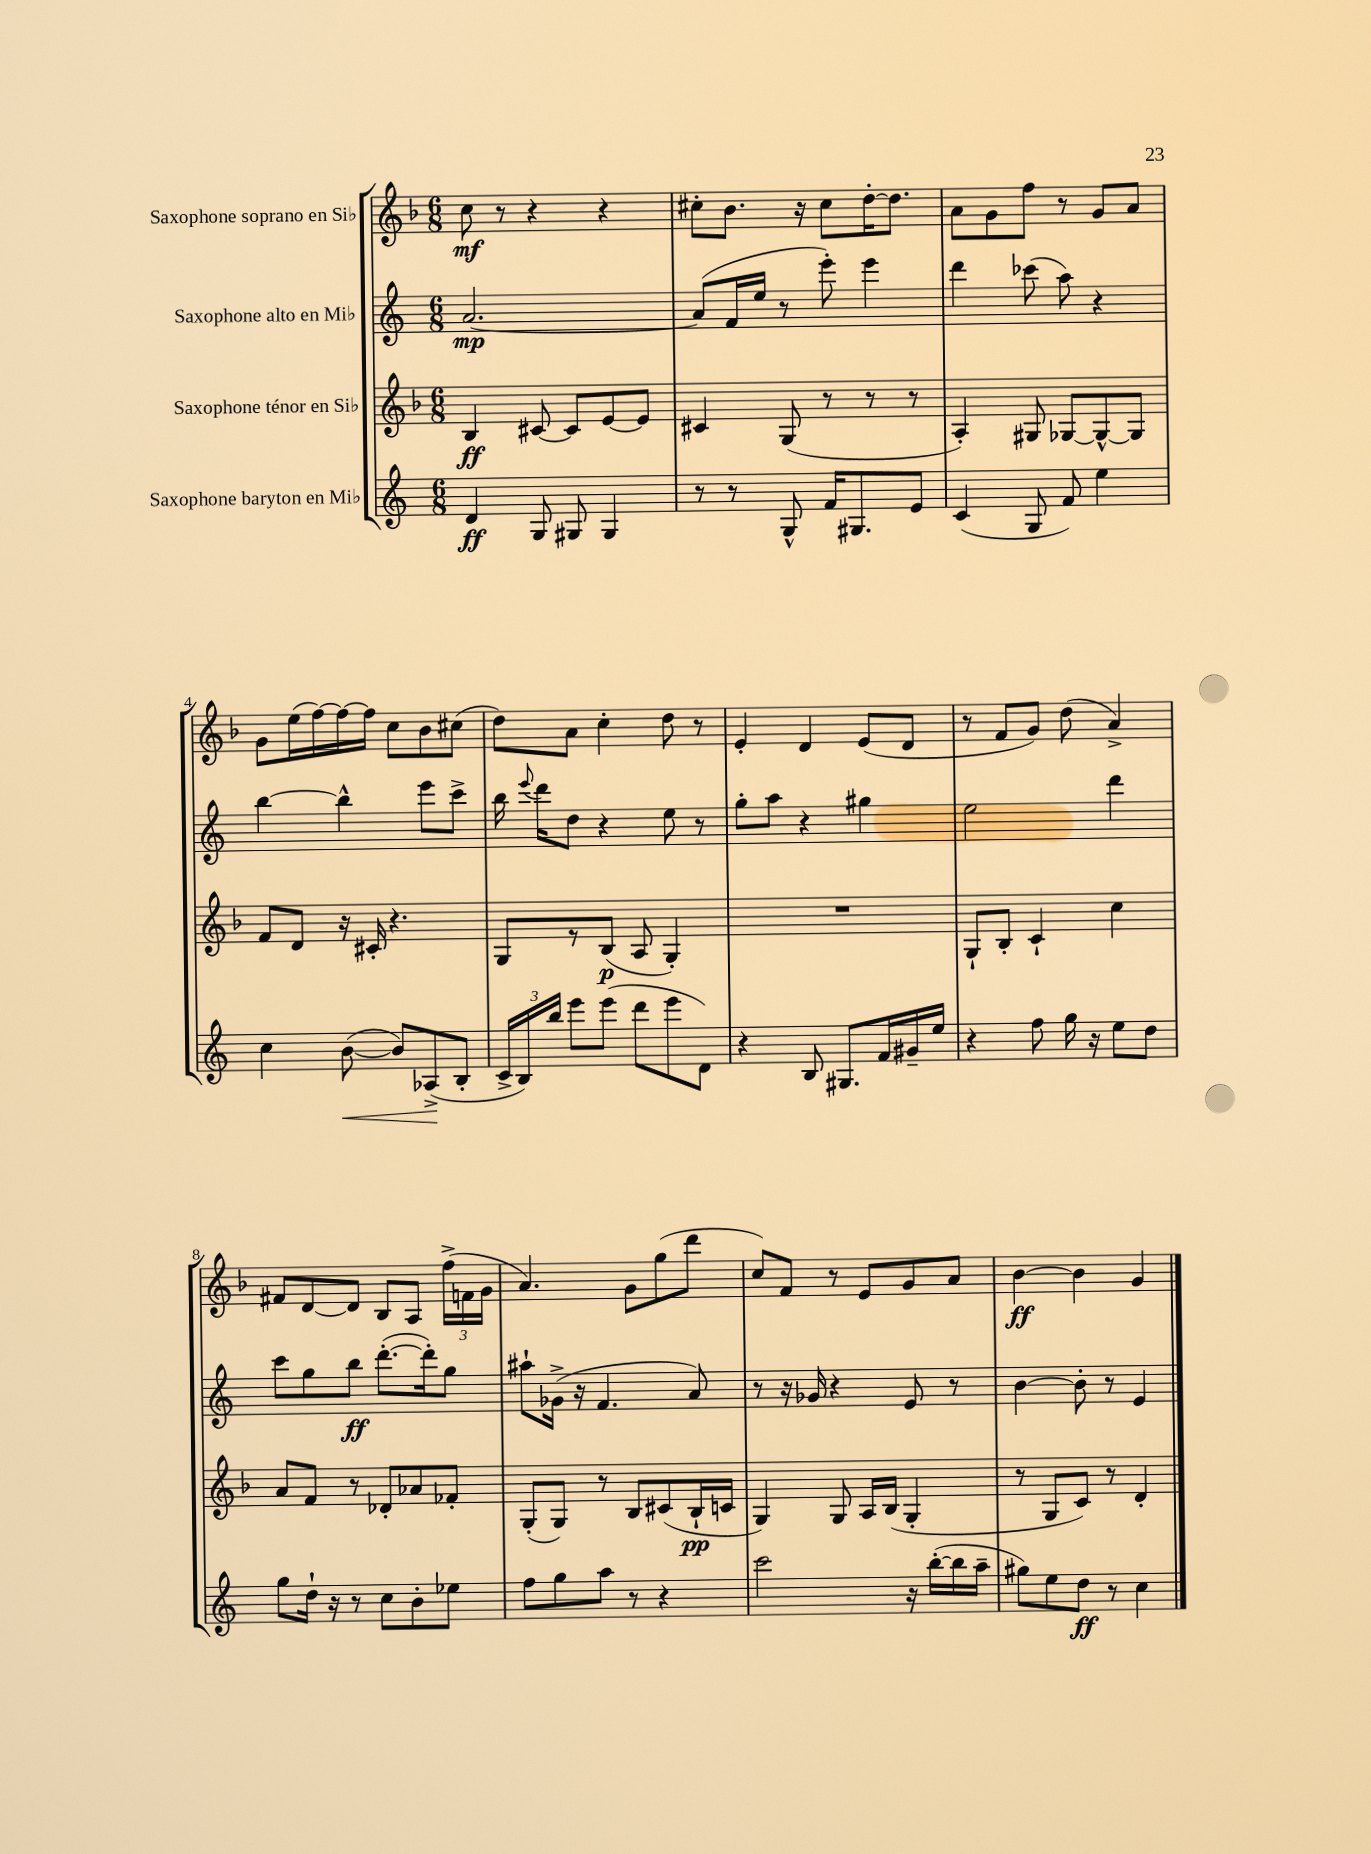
<<
\new StaffGroup <<
\new Staff = "s0" \with { instrumentName = "Saxophone soprano en Sib" } {
    \clef treble \key f \major \numericTimeSignature \time 6/8
    \autoBeamOff c''8\mf r8 r4 r4 |
    cis''8[-. bes'8.] r16 cis''8[ d''16~-. d''8.] |
    a'8[ g'8 f''8] r8 g'8[ a'8] |
    g'8[ e''16( f''16~) f''16~ f''16] c''8[ bes'8 cis''8]( |
    d''8[) a'8] c''4-. d''8 r8 |
    e'4-. d'4 e'8[( d'8] |
    r8 f'8[ g'8]) d''8( a'4->) |
    fis'8[ d'8~ d'8] bes8[ a8] \tuplet 3/2 { f''16[->( f'16 g'16] } |
    a'4.) g'8[ g''8( d'''8] |
    c''8[) f'8] r8 e'8[ g'8 a'8] |
    bes'4~\ff bes'4 g'4 \bar "|." |
}
\new Staff = "s1" \with { instrumentName = "Saxophone alto en Mib" } {
    \clef treble \key c \major \numericTimeSignature \time 6/8
    \autoBeamOff a'2.~\mp |
    a'8[( f'16 e''16] r8 e'''8-.) e'''4 |
    d'''4 ces'''8( a''8) r4 |
    b''4~ b''4-^ e'''8[ c'''8]-> |
    b''16 \appoggiatura { e'''8 } d'''16[ d''8] r4 e''8 r8 |
    g''8[-. a''8] r4 gis''4 |
    e''2 d'''4 |
    c'''8[ g''8 b''8]\ff d'''8.[~-.( d'''16-.) g''8] |
    ais''8[-! ges'16]->( r16 f'4. a'8) |
    r8 r16 ges'16 r4 e'8 r8 |
    b'4~ b'8-. r8 e'4 \bar "|." |
}
\new Staff = "s2" \with { instrumentName = "Saxophone ténor en Sib" } {
    \clef treble \key f \major \numericTimeSignature \time 6/8
    \autoBeamOff bes4\ff cis'8~ cis'8[ e'8~ e'8] |
    cis'4 g8( r8 r8 r8 |
    a4-.) gis8 ges8[~ ges8~-^ ges8] |
    f'8[ d'8] r16 cis'16-. r4. |
    g8[ r8 bes8]\p( a8 g4-.) |
    R2. |
    g8[-! bes8]-. c'4-! c''4 |
    a'8[ f'8] r8 des'8[-. aes'8 fes'8]-. |
    g8[-.( g8]) r8 bes8[ cis'8( bes16-!\pp c'16] |
    g4) g8 a16[ bes16]( g4-. |
    r8 g8[ c'8]) r8 d'4-. \bar "|." |
}
\new Staff = "s3" \with { instrumentName = "Saxophone baryton en Mib" } {
    \clef treble \key c \major \numericTimeSignature \time 6/8
    \autoBeamOff d'4\ff g8 gis8 gis4 |
    r8 r8 g8-^ f'16[ gis8. e'8] |
    c'4( g8 f'8) e''4 |
    c''4 b'8~\<( b'8[) aes8->\!( b8]-. |
    \tuplet 3/2 { c'16[-> b16) b''16] } e'''8[ e'''8]( d'''8[ e'''8 d'8]) |
    r4 b8 gis8.[ f'16 gis'16-- e''16] |
    r4 f''8 g''16 r16 e''8[ d''8] |
    g''8[ d''16]-! r16 r8 c''8[ b'8-. ees''8] |
    f''8[ g''8 a''8] r8 r4 |
    c'''2 r16 b''16[~-.( b''16 a''16]-- |
    gis''8[) e''8 d''8]\ff r8 c''4 \bar "|." |
}
>>
>>
